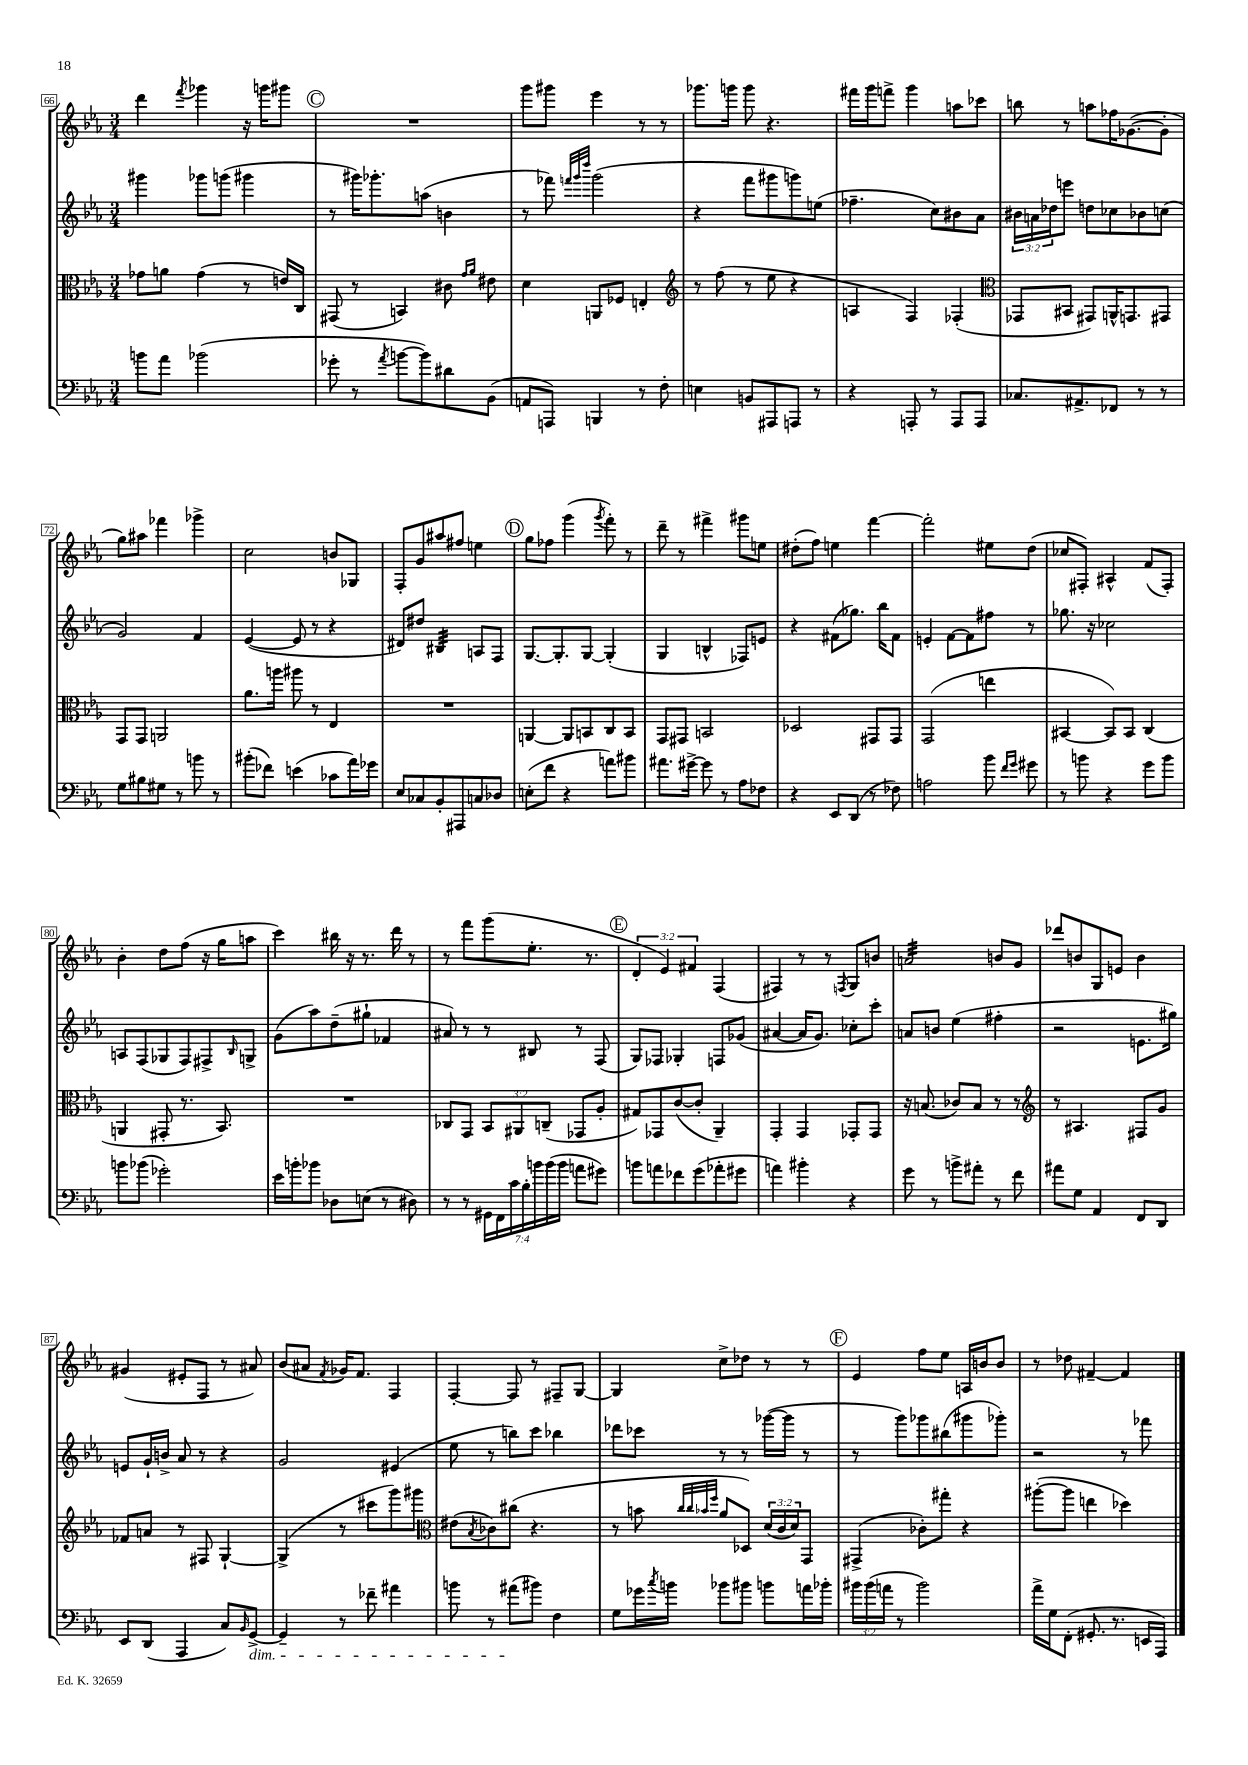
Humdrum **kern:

**kern	**kern	**kern	**kern
*staff4	*staff3	*staff2	*staff1
*clefF4	*clefC3	*clefG2	*clefG2
*k[b-e-a-]	*k[b-e-a-]	*k[b-e-a-]	*k[b-e-a-]
*M3/4	*M3/4	*M3/4	*M3/4
8b	8g-	4ggg#	4ddd
8a-	8a	.	.
.	.	.	8qfff
(2b-	(4g-	8ggg-	4ggg-
.	.	(8ggg	.
.	8r	4ggg#	16r
.	.	.	16ggg
.	16e)	.	8ggg#
.	16C	.	.
=	=	=	=
8g-'	(8GG#	8r	2.r
8r	8r	16ggg#)	.
.	.	8.ggg-'	.
8qa-	.	.	.
[8b	4BB)	.	.
8b])	.	(8aa	.
8d#	8c#	4b	.
.	16qqg	.	.
.	16qqa-	.	.
(8BB-	8e#	.	.
=	=	=	=
8AA	4d	8r	8ggg
8AAA)	.	8fff-)	8ggg#
.	.	32qqfff	.
.	.	32qqggg	.
.	.	32qqdddd	.
4BBB	8AA	(2ggg	4eee-
.	8F-	.	.
8r	4E'	.	8r
8F'	.	.	8r
=	=	=	=
*	*clefG2	*	*
4E	8r	4r	8.ggg-
.	(8ff	.	.
.	.	.	16ggg
8BB	8r	8fff	8ggg
8AAA#	8ee-	8ggg#	4.r
8AAA	4r	8ggg)	.
8r	.	(8ee	.
=	=	=	=
4r	4A	4.ff-~	16fff#
.	.	.	16ggg
.	.	.	8fff^
8AAA'	4F)	.	4ggg
8r	.	8cc)	.
8AAA	(4F-'	8b#	8aa
8AAA	.	8a-	8ccc-
=	=	=	=
*	*clefC3	*	*
8.C-	8GG-	24b#	8bb
.	.	24a	.
.	.	24dd-	.
.	8BB#	8eee	8r
8.AA#^	.	.	.
.	8GG#)	8dd	8aa
8FF-	16AA^^	8cc-	16ff-
.	8.GG	.	([8.g-
8r	.	8b-	.
8r	8GG#	(8cc	8g-']
=	=	=	=
8G	8GG	2g)	8gg)
8B#	8GG	.	8aa#
8G#	2AA	.	4fff-
8r	.	.	.
8b	.	4f	4ggg-^
8r	.	.	.
=	=	=	=
(8b#'	8.a-	([4e-	2cc
8f-)	.	.	.
.	16aa	.	.
(4e	8aa#	8e-]	.
.	8r	8r	.
8c-	4E-	4r	8b
16a-)	.	.	8G-
16g-	.	.	.
=	=	=	=
8E-	2.r	8d#)	8F'
8C-	.	8dd#	8g
8BB-'	.	4B#	8aa#
8AAA#	.	.	8ff#
8C	.	8A	4ee
8D-	.	8F	.
=	=	=	=
(8E'	[4AA	[8.G	8gg
8f	.	.	8ff-
.	.	8.G']	.
4r	8AA]	.	(4ggg
.	8BB	[8G	.
.	.	.	8qggg
8a)	8C	(4G']	8fff')
8b#	8BB	.	8r
=	=	=	=
8.a#	8GG	4G	8ddd~
.	8GG#	.	8r
[16g#^	.	.	.
8g#]	2BB	4B^^	4fff#^
8r	.	.	.
8A-	.	8F-)	8ggg#
8F-	.	8e	8ee
=	=	=	=
4r	2D-	4r	(8dd#'
.	.	.	8ff)
8EE-	.	(8f#	4ee
(8DD	.	8.gg-)	.
8r	8GG#	.	[4fff
.	.	16bb-	.
8F-)	8GG#	8f#	.
=	=	=	=
2A	(2GG	4e'	2fff']
.	.	[8f	.
.	.	8f]	.
8b-	4ee	8ff#	8ee#
16qqf	.	.	.
16qqg	.	.	.
8g#	.	8r	(8dd
=	=	=	=
8r	[4BB#	8.gg-	8cc-
8b	.	.	8F#')
.	.	16r	.
4r	8BB#])	2cc-	4A#^^
.	8BB#	.	.
8g	(4C	.	(8f
8b	.	.	8F#')
=	=	=	=
8b	4AA	8A	4b-'
(8b-	.	(8F	.
2g-')	8GG#'	8G-	8dd
.	8.r	8F)	(8ff
.	.	8F#^	16r
.	8.BB-)	.	16gg
.	.	16qqB-	.
.	.	8G^	8aa
=	=	=	=
16e-	2.r	(8g	4ccc)
16b'	.	.	.
8b-	.	8aa-)	.
8D-	.	(8dd~	16bb#
.	.	.	16r
(8E	.	8gg#`	8.r
8r	.	4f-	.
.	.	.	16ddd
8D#)	.	.	8r
=	=	=	=
8r	8C-	8a#)	8r
8r	8GG	8r	8fff
28GG#	12BB-	8r	(8ggg
28FF	.	.	.
28c	.	.	.
.	12AA#	.	.
28B-'	.	.	.
.	.	8B#	8.ee-'
28b	.	.	.
.	(12C~	.	.
(28b	.	.	.
28b	.	.	.
8a	8GG-	8r	.
.	.	.	8.r
8g#)	8A-'	(8F	.
=	=	=	=
8b	8G#)	8G)	6d'
8a	8GG-	8F-	.
.	.	.	6e-)
8f-	([8c	4G-'	.
.	.	.	6f#
(8g	8c']	.	.
8a-'	4AA-~)	8F	(4F
8g#	.	(8g-	.
=	=	=	=
4a)	4GG'	[4a#	4F#)
4b#'	4GG	16a#]	8r
.	.	8.g)	.
.	.	.	8r
.	.	.	8qF
4r	8GG-'	8cc-'	8G
.	8GG-	8ccc'	8b
=	=	=	=
8g	16r	8a	2a
.	(8.B	.	.
8r	.	8b	.
8b^	8c-)	(4ee-	.
8a#'	8B	.	.
8r	8r	4ff#'	8b
8f	8r	.	8g
=	=	=	=
*	*clefG2	*	*
8a#	8r	2r	8ddd-
8G	4.A#	.	8b
4AA-	.	.	8G
.	.	.	8e
8FF	8F#	8.e	4b
8DD	8g	.	.
.	.	16gg#)	.
=	=	=	=
8EE-	8f-	8e	(4g#
(8DD	8a	16g`	.
.	.	16b^	.
4AAA-	8r	8a-	8e#'
.	8F#	8r	8F
8C)	[4G`	4r	8r
16qqBB-	.	.	.
[8GG^	.	.	8a#)
=	=	=	=
4GG~]	(4G^]	2g	(8b-
.	.	.	8a#
.	.	.	8qf
8r	8r	.	16g-)
.	.	.	8.f
8f-~	8ccc#	.	.
4a#	8ggg)	(4e#	4F
.	8ggg#	.	.
=	=	=	=
*	*clefC3	*	*
8b	(8e#	8ee-	[4F'
.	8qB-	.	.
8r	8c-)	8r	.
(8a#	(8cc#	8bb)	8F]
8b#)	4.r	8ccc	8r
4F	.	4bb-	8F#~
.	.	.	[8G
=	=	=	=
8G	8r	8ddd-	4G]
16g-	8b	8ccc-	.
8qcc	.	.	.
16b	.	.	.
.	32qqcc	.	.
.	32qqcc	.	.
.	32qqb-	.	.
.	32qqff	.	.
8b-	8a-	8r	8cc^
8b#	8D-)	8r	8dd-
8b	(24d	([16ggg-	8r
.	24c	.	.
.	.	16ggg-]	.
.	24d)	.	.
16a	8GG	8r	8r
16b-'	.	.	.
=	=	=	=
24b#	(4GG#^	8r	4e-
(24b#	.	.	.
24a	.	.	.
8r	.	8ggg)	.
2b#)	8c-')	8ggg-	8ff
.	8gg#'	(8bb#	8ee-
.	4r	8ggg#	16A
.	.	.	16b
.	.	8ggg-')	8b
=	=	=	=
16a-^	([8aa#'	2r	8r
16G	.	.	.
(8FF'	8aa#]	.	8dd-
8.GG#'	4ee	.	[4f#~
8.r	.	.	.
.	4dd-)	8r	4f#]
16EE	.	8fff-	.
16AAA-)	.	.	.
==	==	==	==
*-	*-	*-	*-
